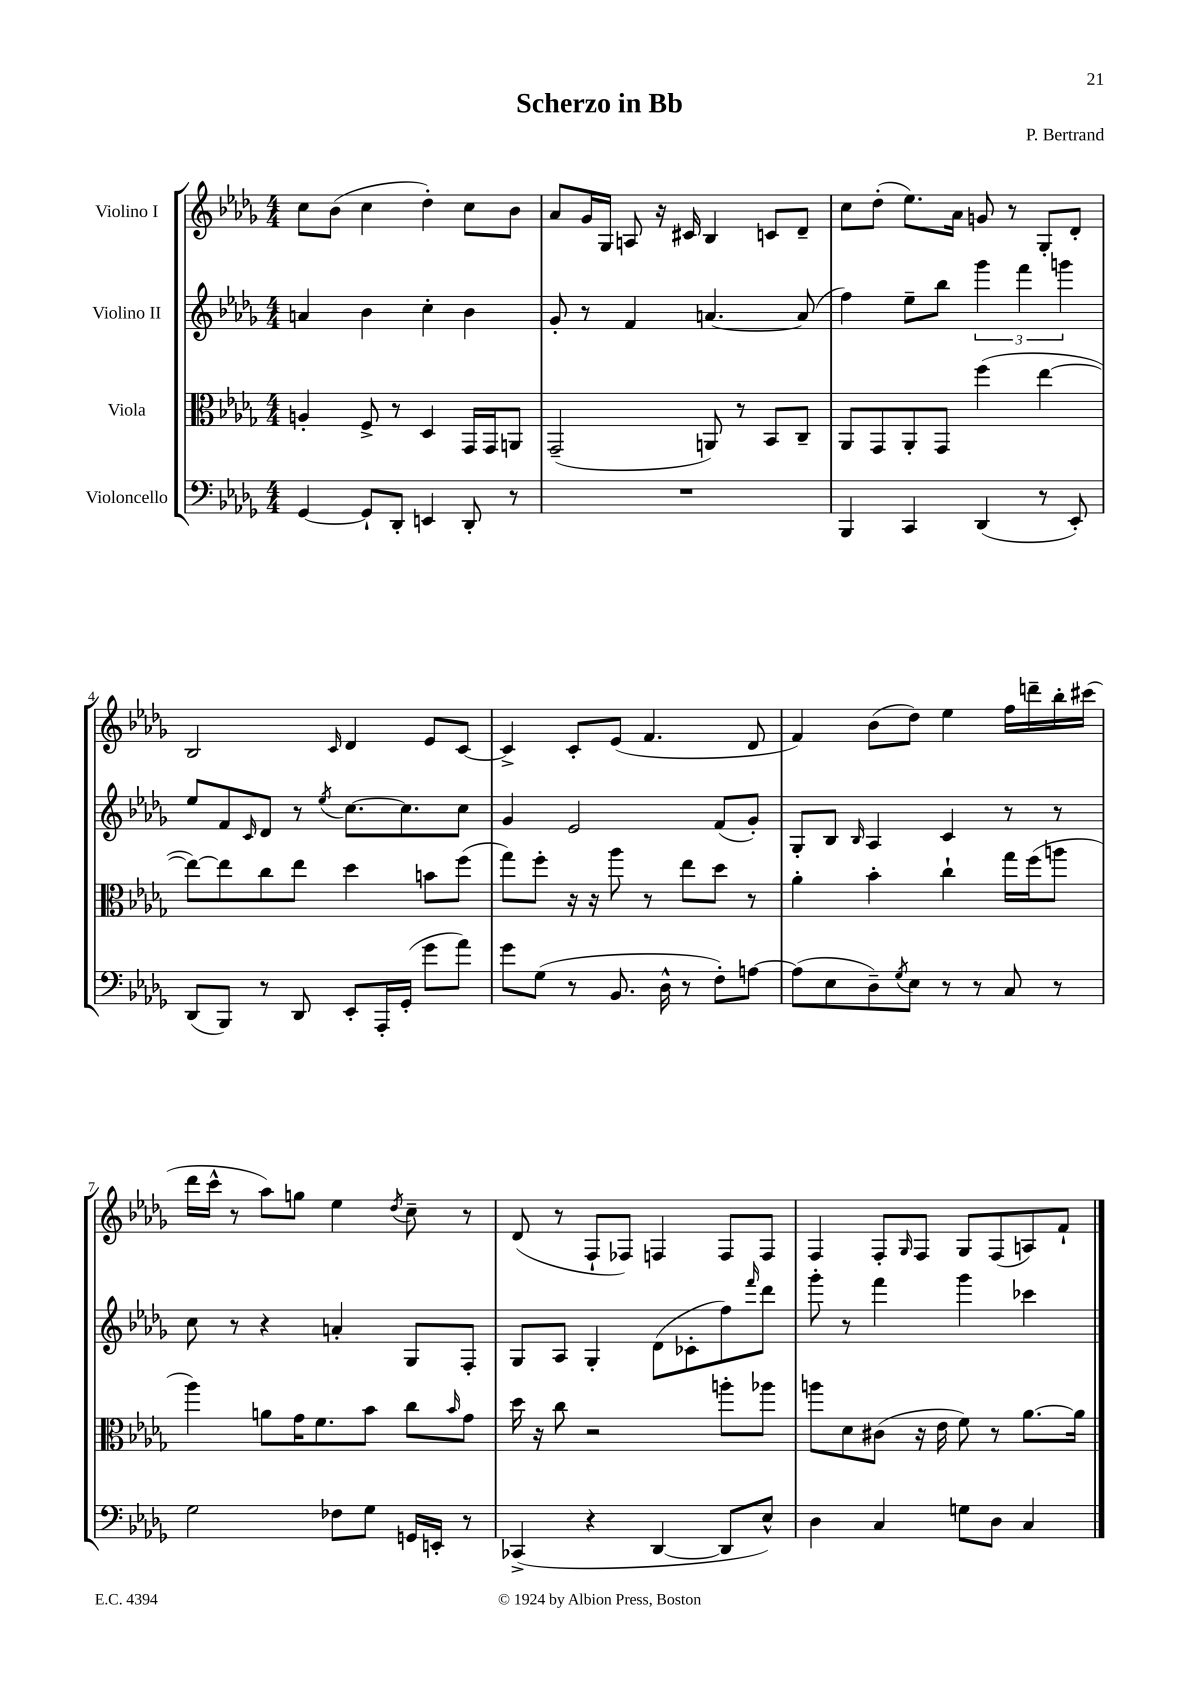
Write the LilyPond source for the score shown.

\header { title = "Scherzo in Bb" composer = "P. Bertrand" }
<<
\new StaffGroup <<
\new Staff = "s0" \with { instrumentName = "Violino I" } {
    \clef treble \key des \major \numericTimeSignature \time 4/4
    c''8 bes'8( c''4 des''4-.) c''8 bes'8 |
    aes'8 ges'16 ges16 a8 r16 cis'16 bes4 c'8 des'8-- |
    c''8 des''8-.( ees''8.) aes'16 g'8 r8 ges8-. des'8-. |
    bes2 \grace { c'16 } des'4 ees'8 c'8~ |
    c'4-> c'8-. ees'8( f'4. des'8 |
    f'4) bes'8( des''8) ees''4 f''16 d'''16-- bes''16-. cis'''16( |
    des'''16 c'''16-^ r8 aes''8) g''8 ees''4 \acciaccatura { des''8 } c''8-- r8 |
    des'8( r8 f8-! fes8) f4 f8 f8 |
    f4 f8-. \grace { ges16 } f8 ges8 f8( a8) f'8-! \bar "|." |
}
\new Staff = "s1" \with { instrumentName = "Violino II" } {
    \clef treble \key des \major \numericTimeSignature \time 4/4
    a'4 bes'4 c''4-. bes'4 |
    ges'8-. r8 f'4 a'4.~ a'8( |
    f''4) ees''8-- bes''8 \tuplet 3/2 { ges'''4 f'''4 g'''4 } |
    ees''8 f'8 \grace { c'16 } des'8 r8 \acciaccatura { ees''8 } c''8.~ c''8. c''8 |
    ges'4 ees'2 f'8( ges'8-.) |
    ges8-. bes8 \grace { bes16 } aes4 c'4 r8 r8 |
    c''8 r8 r4 a'4-. ges8 f8-. |
    ges8 aes8 ges4-. des'8( ces'8-. f''8) \grace { f'''16 } des'''8 |
    ges'''8-. r8 f'''4 ges'''4 ces'''4 \bar "|." |
}
\new Staff = "s2" \with { instrumentName = "Viola" } {
    \clef alto \key des \major \numericTimeSignature \time 4/4
    a4-. f8-> r8 des4 ges,16 ges,16 a,8 |
    ges,2--( a,8) r8 bes,8 c8-- |
    aes,8 ges,8 aes,8-. ges,8 f''4( ees''4~ |
    ees''8~) ees''8 c''8 ees''8 des''4 b'8 f''8( |
    ges''8) f''8-. r16 r16 aes''8 r8 ees''8 des''8 r8 |
    aes'4-. bes'4-. c''4-! ges''16 f''16( a''8 |
    aes''4) a'8 ges'16 f'8. bes'8 c''8 \grace { bes'16 } ges'8 |
    des''16 r16 c''8 r2 a''8-. aes''8 |
    a''8 des'8 cis'8( r16 ees'16 f'8) r8 aes'8.~ aes'16 \bar "|." |
}
\new Staff = "s3" \with { instrumentName = "Violoncello" } {
    \clef bass \key des \major \numericTimeSignature \time 4/4
    ges,4~ ges,8-! des,8-. e,4 des,8-. r8 |
    R1 |
    bes,,4 c,4 des,4( r8 ees,8-.) |
    des,8( bes,,8) r8 des,8 ees,8-. aes,,16-. ges,16-.( ges'8 aes'8) |
    ges'8 ges8( r8 bes,8. des16-^ r8 f8-.) a8~ |
    a8( ees8 des8--) \acciaccatura { ges8 } ees8 r8 r8 c8 r8 |
    ges2 fes8 ges8 g,16 e,16-. r8 |
    ces,4->( r4 des,4~ des,8 ees8-^) |
    des4 c4 g8 des8 c4 \bar "|." |
}
>>
>>
